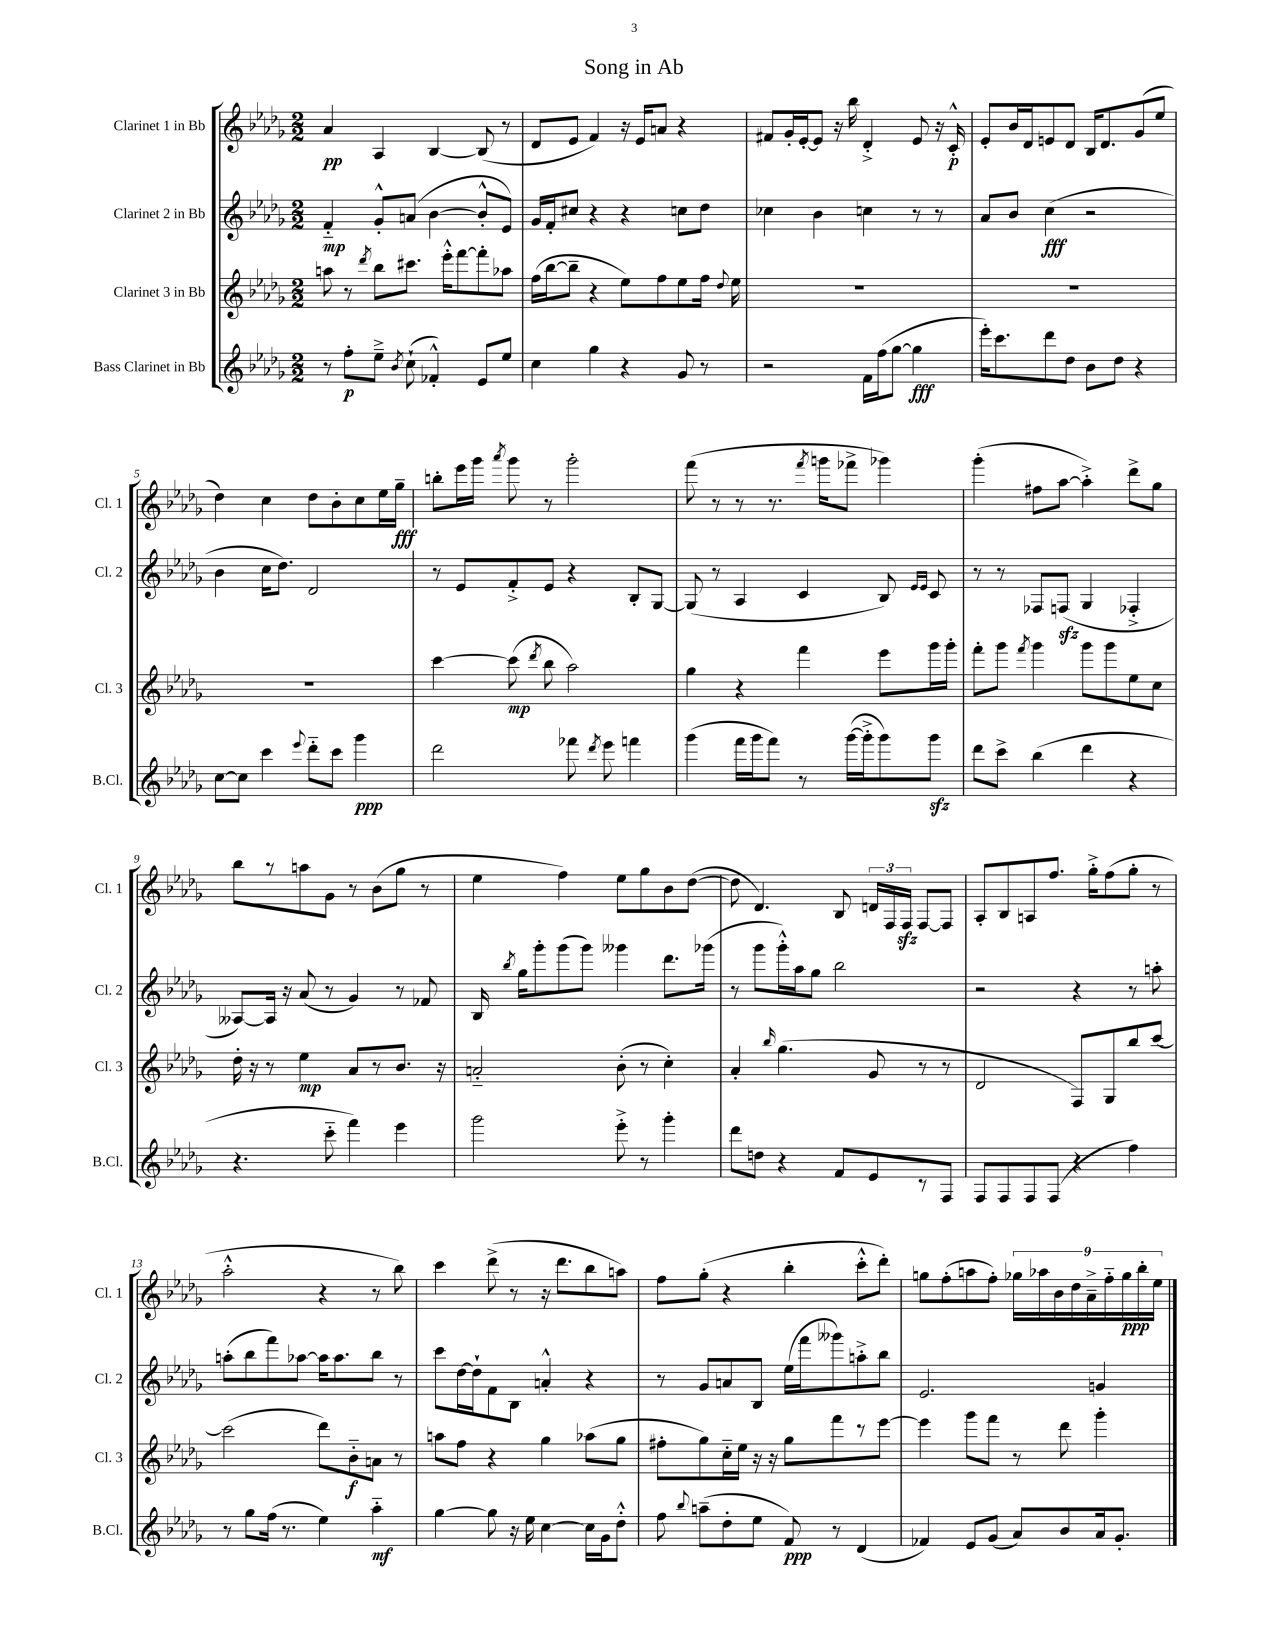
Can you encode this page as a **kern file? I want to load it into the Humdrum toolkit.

**kern	**kern	**kern	**kern
*staff4	*staff3	*staff2	*staff1
*clefG2	*clefG2	*clefG2	*clefG2
*k[b-e-a-d-g-]	*k[b-e-a-d-g-]	*k[b-e-a-d-g-]	*k[b-e-a-d-g-]
*M2/2	*M2/2	*M2/2	*M2/2
8r	8aa\	4f'~/	4a-/
8ff'\L	8r	.	.
.	8qddd-/	.	.
8ee-~^\J	8bb-\L	8g-'^^/L	4A-/
8qb-/	.	.	.
(8cc`\	8.ccc#\J	(8a/J	.
4f-'^^/)	.	[4b-\	[4B-/
.	16eee-'^^\LK	.	.
.	[8fff\	.	.
8e-/L	8fff'\]	8b-'^^/]L	(8B-/]
8ee-/J	8aa-\J	8e-/J)	8r
=	=	=	=
4cc\	(16ff\LL	16g-/LL	8d-/L
.	[16bb-\J	16f'/J	.
.	8bb-~\]J	8cc#/J	8e-/J
4gg-\	4r	4r	4f/)
4r	8ee-\L)	4r	16r
.	.	.	16e-/LK
.	8ff\	.	8a/J
8g-/	8ee-\	8cc\L	4r
8r	16ff\Jk	8dd-\J	.
.	8qqdd-/	.	.
.	16ee-\	.	.
=	=	=	=
2r	1r	4cc-\	8f#/L
.	.	.	16g-'/L
.	.	.	[16e-'/J
.	.	4b-\	8e-/]J
.	.	.	16r
.	.	.	16bb-\
16f\LL	.	4cc\	4d-'^/
(16ff\J	.	.	.
[8gg-\J	.	.	.
4gg-\]	.	8r	8e-/
.	.	8r	16r
.	.	.	16c'^^/
=	=	=	=
16eee-'\LK)	1r	8a-/L	8e-'/L
8.ccc\	.	.	.
.	.	8b-/J	16b-/L
.	.	.	16d-/J
8ddd-\	.	(4cc\	8e/
8dd-\J	.	.	8d-/J
8b-\L	.	2r	16B-/LK
.	.	.	8.d-/
8dd-\J	.	.	.
4r	.	.	(8g-/
.	.	.	8ee-/J
=	=	=	=
[8cc\L	1r	4b-\	4dd-\)
8cc\]J	.	.	.
4ccc\	.	16cc\LK	4cc\
.	.	8.dd-\J)	.
8qqeee-/	.	.	.
8ddd-'~\L	.	2d-/	8dd-\L
8ccc\J	.	.	8b-'\
4ggg-\	.	.	8cc\
.	.	.	16ee-\L
.	.	.	16gg-~\JJ
=	=	=	=
2ddd-\	[4ccc\	8r	8bb'\L
.	.	8e-/L	16eee-\L
.	.	.	16ggg-\JJ
.	.	.	8qaaa-/
.	(8ccc\]	8f'^/	8ggg-\
.	8qddd-/	.	.
.	8bb-\	8e-/J	8r
8fff-\	2aa-\)	4r	2ggg-'\
8qddd-/	.	.	.
8eee-\	.	.	.
4fff\	.	8B-'/L	.
.	.	[8G-/J	.
=	=	=	=
(4ggg-\	4gg-\	(8G-/]	(8fff\
.	.	8r	8r
16fff\LL	4r	4A-/	8r
16ggg-\J	.	.	.
8fff\J)	.	.	8.r
8r	4fff\	4c/	.
.	.	.	8qfff/
.	.	.	16ggg\LK
([16ggg-\LL	.	.	8fff-^\J
16ggg-'^\]J	.	.	.
8ggg-\)	8eee-\L	8B-/)	4ggg-\)
.	.	16qqe-/LL	.
.	.	16qqe-/JJ	.
8ggg-\J	16ggg-\L	8c/	.
.	16ggg-'\JJ	.	.
=	=	=	=
8ddd-\L	8fff'\L	8r	(4ggg-'\
8ccc^\J	8ggg-\J	8r	.
.	8qfff/	.	.
(4bb-\	4ggg-\	8F-/L	8ff#\L
.	.	(8F/J	[8aa-\J
4ddd-\	8ggg-\L	4G-/	4aa-'^\])
.	8ggg-\	.	.
4r	8ee-\	4F-'^/	8ddd-^\L
.	8cc\J	.	8gg-\J
=	=	=	=
4.r	16dd-'\	[8A--/L)	8bb-\L
.	16r	.	.
.	8r	16A--/]Jk	8r
.	.	16r	.
.	4ee-\	(8a-/	8aa\
8ccc'~\	.	8r	8g-\J
4fff\)	8a-/L	4g-/)	8r
.	8r	.	(8b-\L
4eee-\	8.b-/J	8r	8gg-\J
.	.	8f-/	8r
.	16r	.	.
=	=	=	=
2ggg-\	2a'~/	16B-/	4ee-\
.	.	8qbb-/	.
.	.	16gg-\LK	.
.	.	8ggg-'\	.
.	.	(8ggg-\	4ff\)
.	.	8ggg-\J)	.
8eee-'^\	(8b-'\	4ggg--\	8ee-\L
8r	8r	.	8gg-\
4ggg-'\	4cc'\)	8.ddd-\L	8b-\
.	.	.	([8dd-\J
.	.	(16ggg-\Jk	.
=	=	=	=
8ddd-\L	4a-'/	8r	8dd-\]
8dd\J	.	8ggg-\L	4.d-/)
.	16qqbb-/	.	.
4r	(4.gg-\	16ggg-'^^\L)	.
.	.	16aa-\J	.
.	.	8gg-\J	.
8f/L	.	2bb-\	8B-/
8e-/	8g-/	.	24d/LL
.	.	.	24F/
.	.	.	24F/JJ
8r	8r	.	[8F/L
8F/J	8r	.	8F/]J
=	=	=	=
8F/L	2d-/	2r	8A-'/L
8F/	.	.	8B-/
8F/	.	.	8A/
(8F/J	.	.	8.ff/J
4r	8F/L)	4r	.
.	.	.	16gg-'^\LK
.	8G-/	.	(8ff\
4ff\)	8bb-/	8r	8gg-'\J
.	[8ccc/J	8aa'\	8r
=	=	=	=
8r	(2ccc\]	(8aa'\L	2aa-'^^\
8gg-\L	.	8bb-\	.
(16ff\Jk	.	8fff\)	.
8.r	.	.	.
.	.	[8aa-\J	.
4ee-\)	8ddd-\L)	16aa-\]LK	4r
.	.	8.aa-\	.
.	8b-'~\	.	.
4aa-'~\	8a\J	8bb-\J	8r
.	8r	8r	8bb-\)
=	=	=	=
[4gg-\	8aa\L	8ccc\L	4ccc\
.	8ff\J	[16dd-\L	.
.	.	16dd-`\]J	.
8gg-\]	4r	8f\	(8ddd-^\
16r	.	8B-\J	8r
16ee-\	.	.	.
[4cc\	4gg-\	4a'^^/	16r
.	.	.	8.ddd-\L
16cc\]LL	(8aa-\L	4r	8bb-\
16g-\J	.	.	.
8dd-'^^\J	8gg-\J	.	8aa\J)
=	=	=	=
8ff\	8ff#'\L	8r	8ff\L
8qqbb-/	.	.	.
(8aa~\L	8gg-\)	8g-/L	(8gg-'\J
8dd-'\	16cc'~\L	8a/	4r
.	16ee-\JJ	.	.
8ee-\J	16r	8B-/J	.
.	16r	.	.
8f/)	8gg-\L	(16ee-\LL	4bb-'\
.	.	16fff\J	.
8r	8fff\	8ggg--\)	.
(4d-/	8r	8aa'^\	8ccc'^^\L
.	[8eee-\J	8bb-\J	8ddd-'\J)
=	=	=	=
4f-/)	4eee-\]	2.e-/	8gg\L
.	.	.	(8ff'\
8e-/L	8ggg-\L	.	8aa\
(8g-/J	8fff\J	.	8ff'\J)
8a-/L)	8r	.	18gg-\LL
.	.	.	18aa-\
.	.	.	18b-\
8b-/	8ddd-\	.	.
.	.	.	18dd-\
.	.	.	18a-~^\
16a-/k	4ggg-'\	4g/	.
.	.	.	18ff'~\
8.g-'/J	.	.	.
.	.	.	18gg-\
.	.	.	18bb-'\
.	.	.	18ee-\JJ
==	==	==	==
*-	*-	*-	*-
